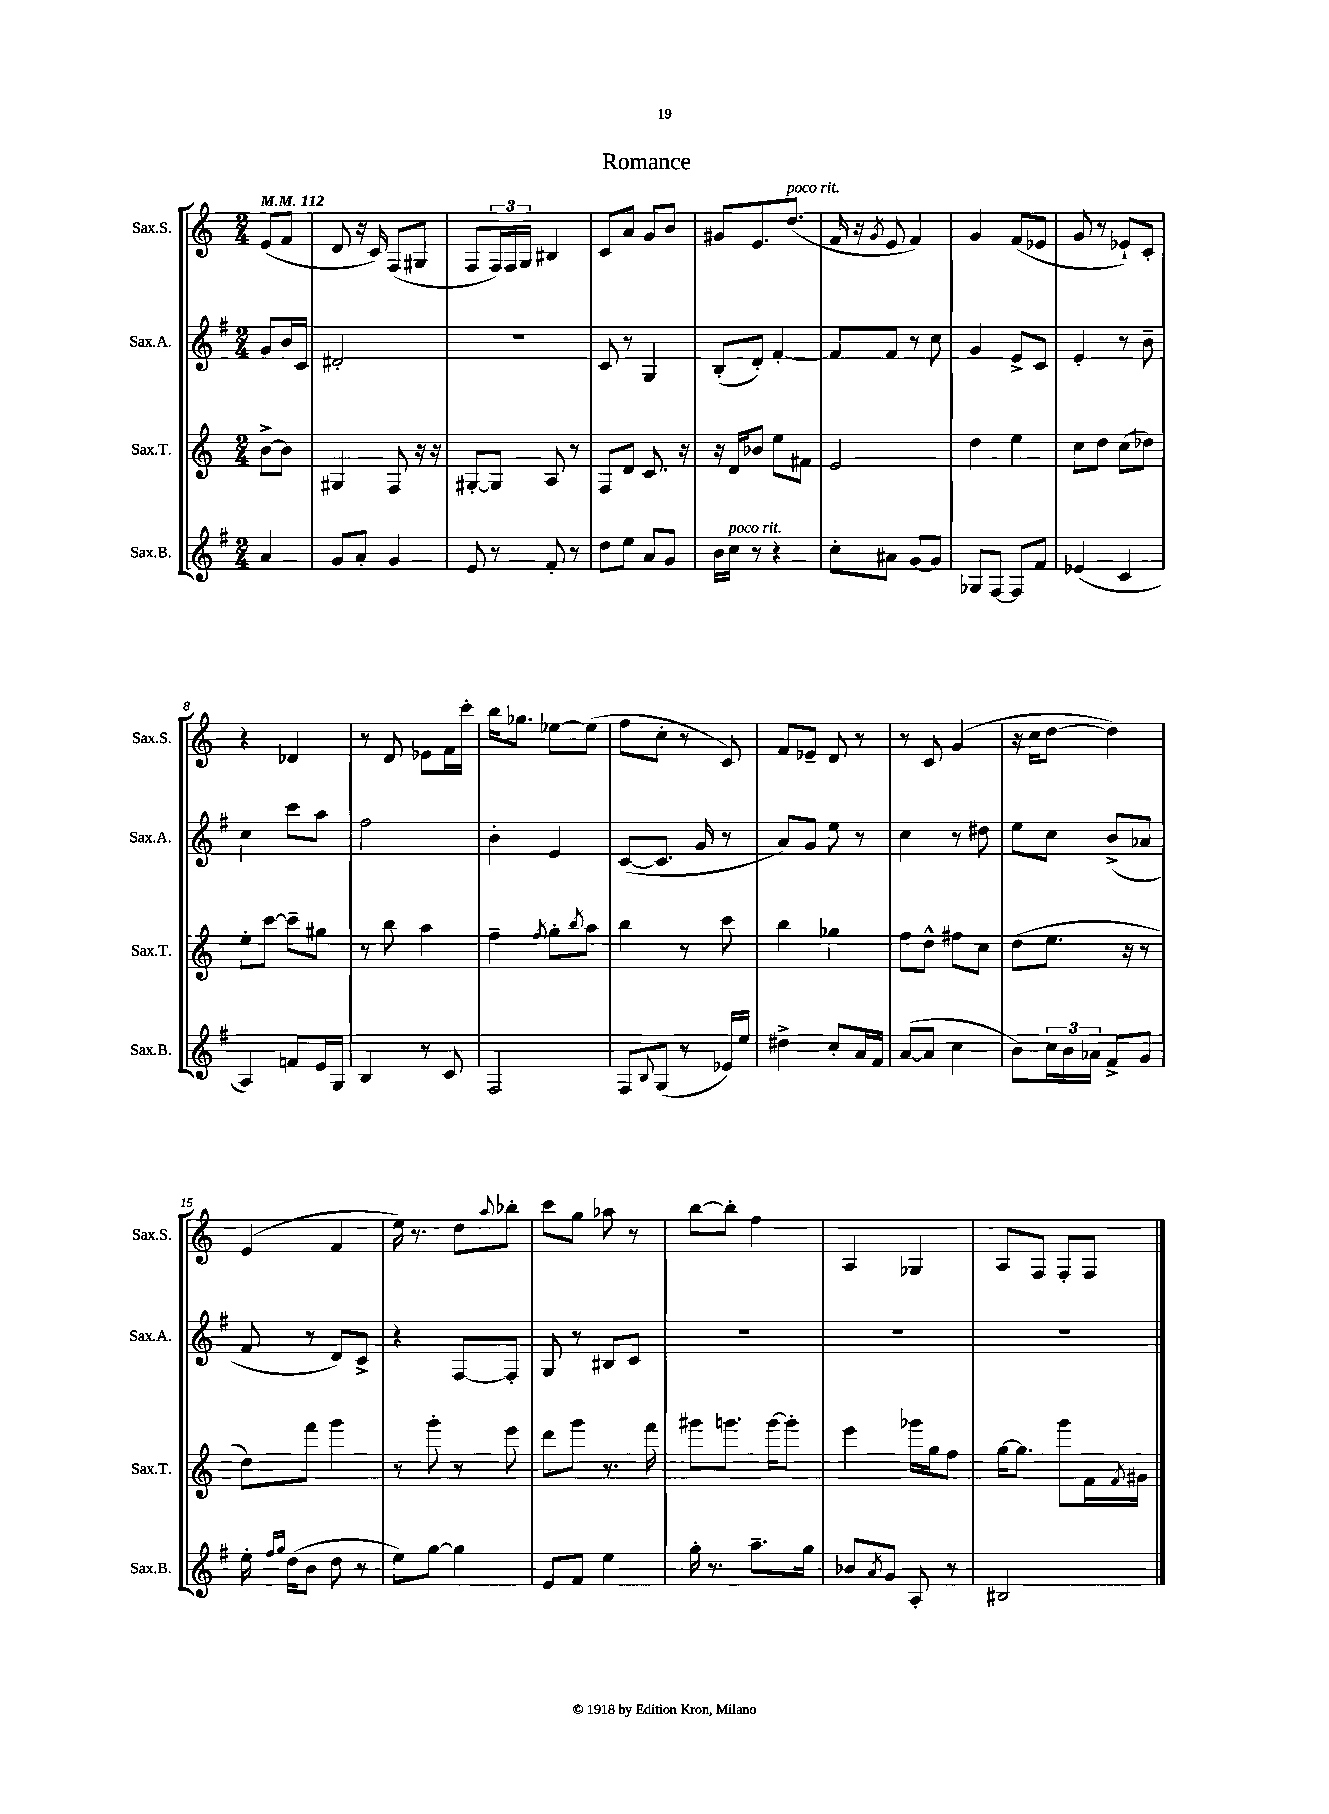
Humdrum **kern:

**kern	**kern	**kern	**kern
*part4	*part3	*part2	*part1
*staff4	*staff3	*staff2	*staff1
*I"Sax.B.	*I"Sax.T.	*I"Sax.A.	*I"Sax.S.
*I'Sax.B.	*I'Sax.T.	*I'Sax.A.	*I'Sax.S.
*clefG2	*clefG2	*clefG2	*clefG2
*k[f#]	*k[]	*k[f#]	*k[]
*M2/4	*M2/4	*M2/4	*M2/4
*MM112	*MM112	*MM112	*MM112
=	=	=	=
4a/	[8b^\L	8g/L	(8e/L
.	8b\J]	16b/L	8f/J
.	.	16c/JJ	.
=1	=1	=1	=1
8g/L	4G#X/	2d#X'/	8d/
8a'/J	.	.	16r
.	.	.	16c/)
4g/	8F/	.	(8F/L
.	16r	.	8G#X/J
.	16r	.	.
=2	=2	=2	=2
8e/	[8G#X'/L	2r	8F/L
8r	8G#/J]	.	24F/L)
.	.	.	24F/
.	.	.	24G/JJ
8f#'/	8A/	.	4B#X/
8r	8r	.	.
=3	=3	=3	=3
8dd\L	8F/L	8c/	8c/L
8ee\J	8d/J	8r	8a/J
8a/L	8.c/	4G/	8g/L
8g/J	.	.	8b/J
.	16r	.	.
=4	=4	=4	=4
16b\LL	16r	(8B'/L	8g#X/L
!LO:TX:a:i:t=poco rit.	!	!	!
16cc\JJ	16d/KL	.	.
8r	8b-X/J	8d'/J)	8.e/
4r	8ee\L	[4f#'/	.
!	!	!	!LO:TX:a:i:t=poco rit.
.	.	.	(8.dd/J
.	8f#X\J	.	.
=5	=5	=5	=5
8cc'\L	2e/	8f#/L]	16f/
.	.	.	16r
.	.	.	8qg/
8a#X\J	.	8f#/J	8e/
[8g/L	.	8r	4f/)
8g/J]	.	8cc\	.
=6	=6	=6	=6
8G-X/L	4dd\	4g/	4g/
[8F#/J	.	.	.
8F#/L]	4ee\	8e^/L	(8f/L
8f#/J	.	8c/J	8e-X/J
=7	=7	=7	=7
(4e-X/	8cc\L	4e'/	8g/
.	8dd\J	.	8r
4c/	(8cc\L	8r	8e-X`/L)
.	8dd-X\J)	8b~\	8c'/J
!!LO:LB:g=z
=8	=8	=8	=8
4A/)	8ee'\L	4cc\	4r
.	[8ccc\J	.	.
8fn/L	8ccc~\L]	8ccc\L	4d-X/
16e/L	8gg#X\J	8aa\J	.
16G/JJ	.	.	.
=9	=9	=9	=9
4B/	8r	2ff#\	8r
.	8bb\	.	8d/
8r	4aa\	.	8e-X\L
8c/	.	.	16f\L
.	.	.	16ccc'\JJ
=10	=10	=10	=10
2F#/	4ff~\	4b'\	16bb\KL
.	.	.	8.gg-X\J
.	8qff/	.	.
.	8gg'\L	4e/	[8ee-X\L
.	8qbb/	.	.
.	8aa\J	.	(8ee-\J]
=11	=11	=11	=11
8F#/L	4bb\	([8c/L	8ff\L
8qqB/	.	.	.
(8G/J	.	8.c/J]	8cc'\J
8r	8r	.	8r
.	.	16g/	.
16e-X/LL)	8ccc\	8r	8c/)
16ee/JJ	.	.	.
=12	=12	=12	=12
4dd#X^\	4bb\	8a/L)	8f/L
.	.	8g/J	8e-X~/J
8cc'/L	4gg-X\	8ee\	8d/
16a/L	.	8r	8r
16f#/JJ	.	.	.
=13	=13	=13	=13
([8a/L	8ff\L	4cc\	8r
8a/J]	8dd^^\J	.	8c/
4cc\	8ff#X\L	8r	(4g/
.	8cc\J	8dd#X\	.
=14	=14	=14	=14
8b\L)	(8dd\L	8ee\L	16r
.	.	.	16cc\KL
24cc\L	8.ee\J	8cc\J	[8dd\J
24b\	.	.	.
24a-X\JJ	.	.	.
8f#^/L	.	(8b^/L	4dd\])
.	16r	.	.
8g/J	8r	8a-X/J	.
!!LO:LB:g=z
=15	=15	=15	=15
16ee'\	8dd\L)	8f#/	(4e/
16qqff#/LL	.	.	.
16qqgg/JJ	.	.	.
(16dd\KL	.	.	.
8b\J	8fff\J	8r	.
8dd\	4ggg\	8d/L)	4f/
8r	.	8c^/J	.
=16	=16	=16	=16
8ee\L)	8r	4r	16ee\)
.	.	.	8.r
[8gg\J	8ggg'\	.	.
4gg\]	8r	[8F#/L	8dd\L
.	.	.	8qqaa/
.	8eee\	8F#'/J]	8bb-X'\J
=17	=17	=17	=17
8e/L	8ddd\L	8G/	8ccc\L
8f#/J	8ggg\J	8r	8gg\J
4ee\	8.r	8B#X/L	8aa-X\
.	.	8c/J	8r
.	16fff\	.	.
=18	=18	=18	=18
16gg'\	8ggg#X\L	2r	[8bb\L
8.r	.	.	.
.	8.gggn\J	.	8bb'\J]
8.aa~\L	.	.	4ff\
.	[16ggg\KL	.	.
.	8ggg'\J]	.	.
16gg\Jk	.	.	.
=19	=19	=19	=19
8b-X/L	4eee\	2r	4A/
8qa/	.	.	.
8g/J	.	.	.
8A'/	16ggg-X\LL	.	4G-X/
.	16gg\J	.	.
8r	8ff\J	.	.
=20	=20	=20	=20
2B#X/	[16gg\KL	2r	8A/L
.	8.gg\J]	.	.
.	.	.	8F/J
.	8ggg\L	.	8F'/L
.	16f\L	.	8F/J
.	8qf/	.	.
.	16g#X\JJ	.	.
==	==	==	==
*-	*-	*-	*-
